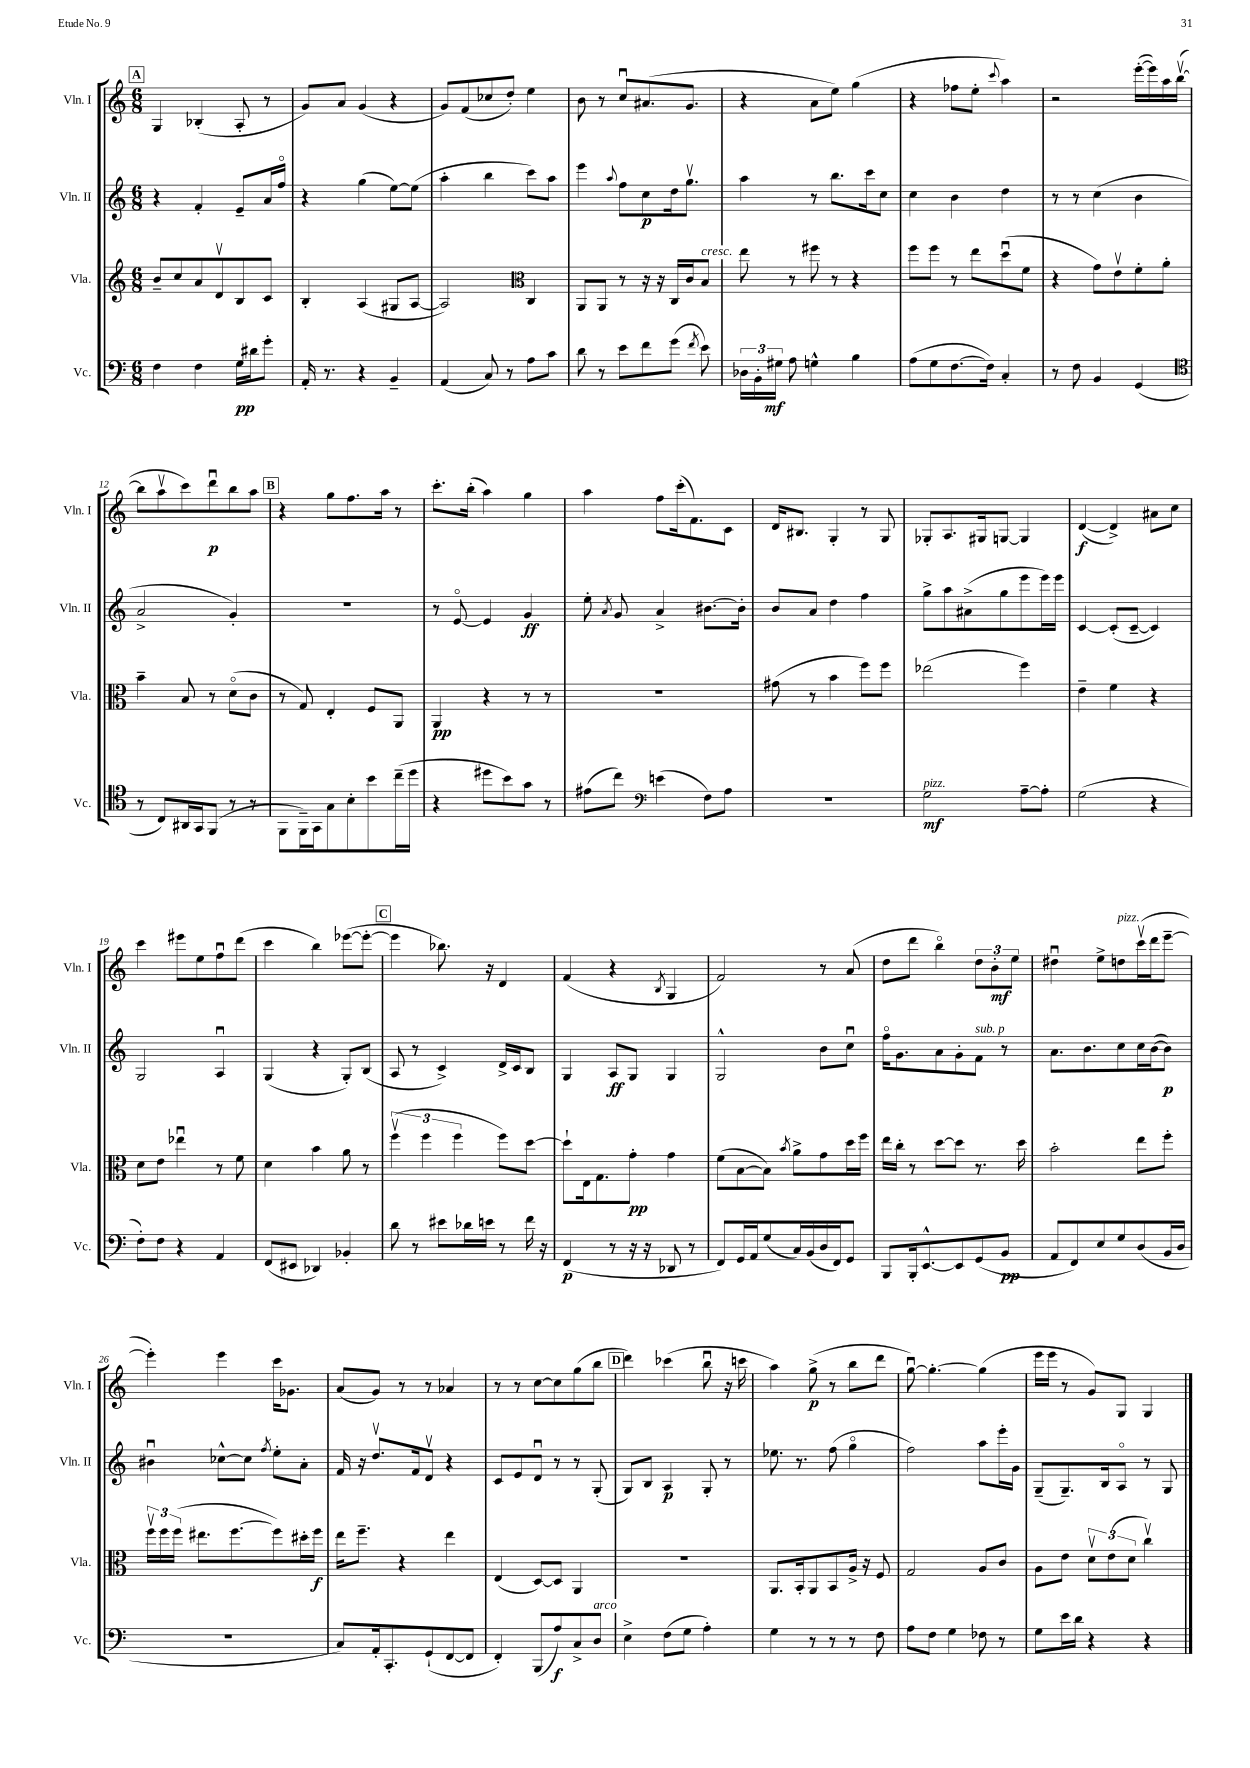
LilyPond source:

<<
\new StaffGroup <<
\new Staff = "s0" \with { instrumentName = "Vln. I" shortInstrumentName = "Vln. I" } {
    \clef treble \key c \major \numericTimeSignature \time 6/8
    \autoBeamOff \mark \markup { \box "A" } g4 bes4-.( a8-. r8 |
    g'8[) a'8] g'4( r4 |
    g'8[) f'8( ces''8 d''8]-.) e''4 |
    b'8 r8 c''8[\downbow ais'8.( g'8.] |
    r4 a'8[ e''8]) g''4( |
    r4 fes''8[ e''8]-. \appoggiatura { c'''8 } a''4) |
    r2 e'''16[~-.( e'''16) a''16 b''16]~\upbow( |
    b''8[ a''8\upbow c'''8) d'''8\downbow\p b''8 a''8] |
    \mark \markup { \box "B" } r4 g''8[ f''8. a''16] r8 |
    c'''8.[-. b''16]-.( a''4) g''4 |
    a''4 f''8[ c'''16-.( f'8.) c'8] |
    d'16[ bis8.] g4-. r8 g8 |
    ges8[-. a8. gis16 g8]~ g4 |
    d'4~\f( d'4->) ais'8[ c''8] |
    c'''4 eis'''8[ e''8 f''8\downbow d'''8]( |
    c'''4 b''4) ees'''8[~( ees'''8]~-. |
    \mark \markup { \box "C" } ees'''4 bes''8.) r16 d'4 |
    f'4( r4 \acciaccatura { b8 } g4 |
    f'2) r8 a'8( |
    d''8[ d'''8] b''4\flageolet) \tuplet 3/2 { d''8[ b'8-.\mf e''8] } |
    dis''4\downbow e''8[-> d''8^\markup { \italic "pizz." } c'''16\upbow( d'''16 e'''8]~-- |
    e'''4-.) e'''4 c'''16[ ges'8.] |
    a'8[( g'8]) r8 r8 aes'4 |
    r8 r8 c''8[~ c''8 g''8( b''8] |
    \mark \markup { \box "D" } d'''4) ces'''4( b''8\downbow r16 c'''16 |
    a''4) g''8->\p( r8 b''8[ d'''8] |
    g''8~\downbow) g''4.~-. g''4( |
    e'''16[ e'''16] r8 g'8[) g8] g4 \bar "|." |
}
\new Staff = "s1" \with { instrumentName = "Vln. II" shortInstrumentName = "Vln. II" } {
    \clef treble \key c \major \numericTimeSignature \time 6/8
    \autoBeamOff \mark \markup { \box "A" } r4 f'4-. e'8[-- a'16 f''16]\flageolet |
    r4 g''4( e''8[~) e''8]( |
    a''4-. b''4 c'''8[) a''8] |
    e'''4 \appoggiatura { a''8 } f''8[ c''8\p d''16 g''8.]\upbow |
    a''4 r8 b''8.[ c'''16 c''8] |
    c''4 b'4 d''4 |
    r8 r8 c''4( b'4 |
    a'2-> g'4-.) |
    \mark \markup { \box "B" } R2. |
    r8 e'8~\flageolet e'4 g'4\ff |
    e''8-. \acciaccatura { a'8 } g'8 a'4-> bis'8.[~ bis'16]-. |
    b'8[ a'8] d''4 f''4 |
    g''8[-> a''8 ais'8->( g''8 e'''8 e'''16) e'''16] |
    c'4~ c'8[-.( c'8]~-- c'4) |
    g2 a4\downbow |
    g4( r4 g8[-.) b8]( |
    \mark \markup { \box "C" } a8 r8 c'4->) d'16[-> c'16 b8] |
    g4 a8[\ff g8] g4 |
    g2-^ b'8[ c''8]\downbow |
    f''16[\flageolet g'8. a'8 g'8-. f'8]^\markup { \italic "sub. p" } r8 |
    a'8.[ b'8. c''8 c''16 b'16~( b'8]\p) |
    bis'4\downbow ces''8[~-^ ces''8] \acciaccatura { f''8 } e''8[-. a'8]-. |
    f'16 r16 d''8.[\upbow f'16 d'8]\upbow r4 |
    c'8[ e'8 d'8]\downbow r8 r8 g8-.( |
    \mark \markup { \box "D" } g8[) b8] a4\p g8-. r8 |
    ees''8. r8. f''8( g''4\flageolet |
    f''2) a''8[ e'''16-. g'16] |
    g8[--( g8.--) b16 a8]\flageolet r8 g8 \bar "|." |
}
\new Staff = "s2" \with { instrumentName = "Vla." shortInstrumentName = "Vla." } {
    \clef treble \key c \major \numericTimeSignature \time 6/8
    \autoBeamOff \mark \markup { \box "A" } b'8[-- c''8 a'8 d'8\upbow b8 c'8] |
    b4-. a4( gis8[ a8]~ |
    a2) \clef alto c4 |
    a,8[ a,8] r8 r16 r16 c16[ c'16 b8]^\markup { \italic "cresc." } |
    e''8 r8 fis''8 r8 r4 |
    f''8[ f''8] r8 e''8[ d''8\downbow( f'8] |
    r4 g'8[) e'8\upbow f'8-. a'8]-. |
    b'4-- b8 r8 d'8[\flageolet( c'8] |
    \mark \markup { \box "B" } r8 g8) e4-. f8[ a,8] |
    a,4\pp r4 r8 r8 |
    r2. |
    gis'8( r8 b'4 f''8[) f''8] |
    ees''2( f''4) |
    e'4-- f'4 r4 |
    d'8[ e'8] ees''4\downbow r8 f'8 |
    d'4 b'4 a'8 r8 |
    \mark \markup { \box "C" } \tuplet 3/2 { f''4\upbow( f''4 f''4 } f''8[) d''8]~ |
    d''8[-! e16 g8. g'8]-.\pp g'4 |
    f'8[( b8~ b8]) \acciaccatura { b'8 } a'8[-> g'8 d''16 f''16] |
    e''16[ c''16]-. r8 d''8[~ d''8] r8. d''16 |
    b'2-. e''8[ f''8]-. |
    \tuplet 3/2 { f''16[\upbow f''16 f''16]( } eis''8.[ f''8.~ f''8) dis''16-. f''16]\f |
    e''16[ f''8.]-- r4 e''4 |
    e4( d8[~) d8] a,4 |
    \mark \markup { \box "D" } R2. |
    a,8.[ b,16-. a,8 b,8 a16]-> r16 f8 |
    g2 a8[ c'8] |
    a8[ e'8] \tuplet 3/2 { d'8[\upbow e'8( d'8] } c''4\upbow) \bar "|." |
}
\new Staff = "s3" \with { instrumentName = "Vc." shortInstrumentName = "Vc." } {
    \clef bass \key c \major \numericTimeSignature \time 6/8
    \autoBeamOff \mark \markup { \box "A" } f4 f4 g16[\pp dis'16 g'8]-. |
    a,16-. r8. r4 b,4-- |
    a,4( c8) r8 a8[ c'8] |
    d'8 r8 e'8[ f'8 g'8]( \acciaccatura { f'8 } e'8) |
    \tuplet 3/2 { des16[ b,16-. gis16]\mf } a8 g4-^ b4 |
    a8[( g8 f8.~ f16]) c4-. |
    r8 f8 b,4 g,4( |
    \clef tenor r8 c8[) ais,16 g,16 f,8]( r8 r8 |
    \mark \markup { \box "B" } f,8[ f,16--) g,16 g8 b8-. b'8 c''16--( d''16] |
    r4 dis''8[ b'8) g'8] r8 |
    eis'8[( c''8]) \clef bass e'4( f8[) a8] |
    R2. |
    g2\mf^\markup { \italic "pizz." } a8[~-- a8]-. |
    g2( r4 |
    f8[-.) f8] r4 a,4 |
    f,8[( eis,8] des,4) bes,4-. |
    \mark \markup { \box "C" } d'8 r8 eis'8[ des'16 e'16] r8 f'16 r16 |
    f,4\p( r8 r16 r16 des,8 r8 |
    f,8[) g,16 a,16 g8( c16) b,16( d16 f,16) g,8] |
    b,,8[ b,,16-. e,8.~-^ e,8 g,8( b,8]\pp |
    a,8[ f,8) e8 g8 d8( b,16 d16] |
    R2. |
    c8[) a,16-. c,8.-. g,8-!( f,8~ f,8] |
    f,4-.) b,,8[( a8\f) c8-> d8]^\markup { \italic "arco" } |
    \mark \markup { \box "D" } e4-> f8[( g8] a4-.) |
    g4 r8 r8 r8 f8 |
    a8[ f8] g4 fes8 r8 |
    g8[ e'16 d'16] r4 r4 \bar "|." |
}
>>
>>
\layout { \context { \Score currentBarNumber = #5 } }
